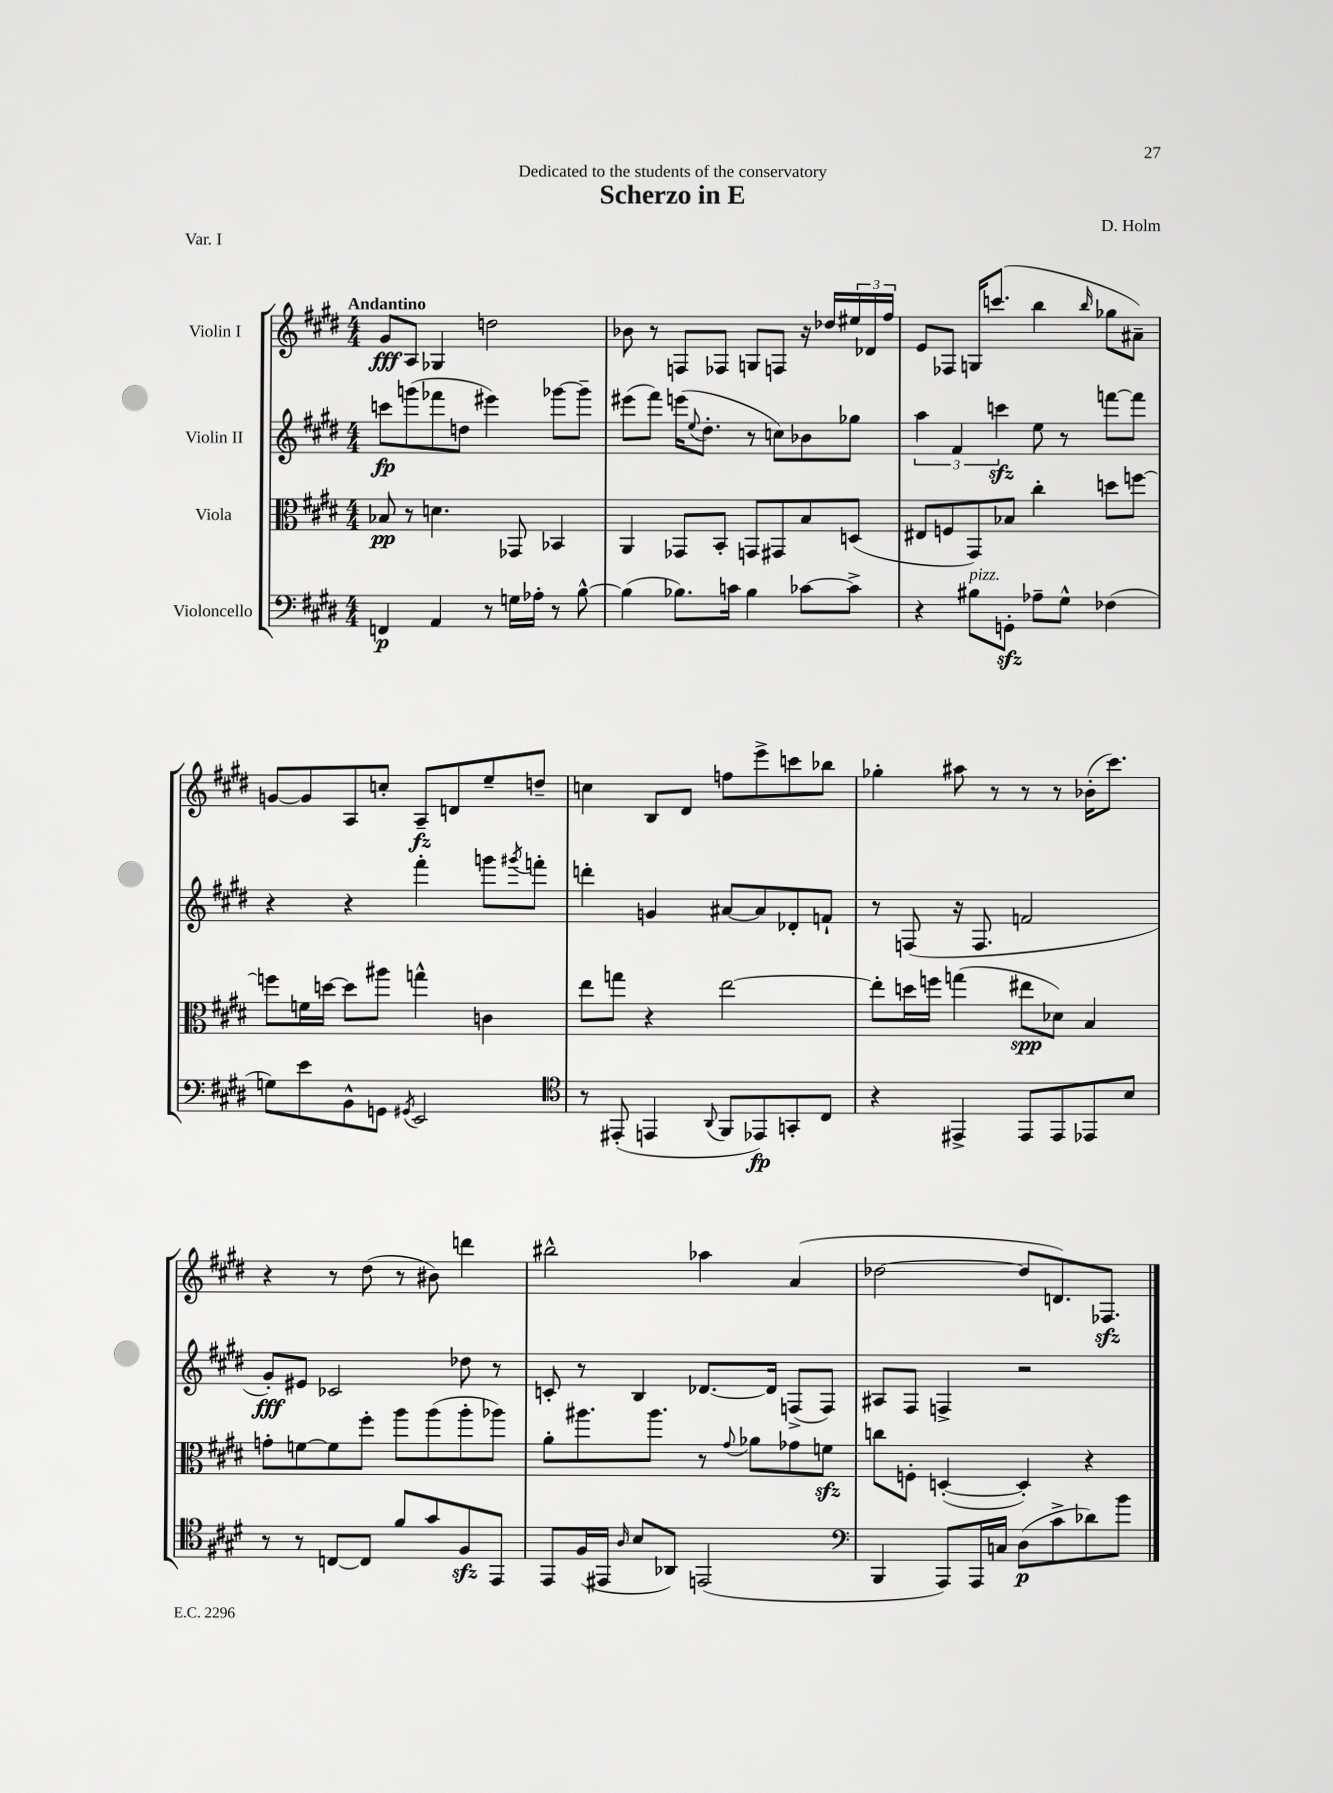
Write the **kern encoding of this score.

**kern	**kern	**kern	**kern
*staff4	*staff3	*staff2	*staff1
*clefF4	*clefC3	*clefG2	*clefG2
*k[f#c#g#d#]	*k[f#c#g#d#]	*k[f#c#g#d#]	*k[f#c#g#d#]
*M4/4	*M4/4	*M4/4	*M4/4
4FF/	8B-/	8ccc\L	8g#/L
.	8r	(8ggg\	8A/J
4AA/	4.d\	8fff-\	4G-/
.	.	8dd\J	.
8r	.	4eee#\)	2dd\
16G\LL	8GG-/	.	.
16A-'\JJ	.	.	.
8r	4BB-/	[8ggg-\L	.
[8B^^\	.	8ggg-~\]J	.
=	=	=	=
(4B\]	4AA/	(8eee#\L	8b-\
.	.	8fff#\J)	8r
8.B-\L)	8GG-/L	(16eee\LK	8F/L
.	.	8qqee/	.
.	.	8.dd#'\J	.
.	8BB'/J	.	8F-/J
16c\Jk	.	.	.
4B-\	8GG/L	8r	8G/L
.	8GG#/	8cc\L)	8F/J
[8c-\L	8B/	8b-\	16r
.	.	.	16dd-/LL
8c-^\]J	(8D/J	8gg-\J	24ee#/
.	.	.	24d-/
.	.	.	24ff#/JJ
=	=	=	=
4r	8E#/L	6aa\	8e/L
.	8F/	.	8F-/J
.	.	6f#/	.
8B#\L	8GG#/)	.	16G/LK
.	.	.	(8.ccc/J
.	.	6ccc\	.
8GG'\J	8B-/J	.	.
8A-~\L	4cc#'\	8ee\	4bb\
8G#^^\J	.	8r	.
.	.	.	16qqbb/
(4F-\	8dd\L	[8fff\L	8gg-\L
.	[8ff\J	8fff\]J	8a#~\J)
=	=	=	=
8G\L)	8ff\]L	4r	[8g/L
8e\	16f\L	.	8g/]
.	[16dd\JJ	.	.
8BB^^\	8dd\]L	4r	8A/
8GG\J	8aa#\J	.	8cc'/J
8qGG#/	.	.	.
2EE/	4gg^^\	4fff#'\	8A~/L
.	.	.	8d/
.	4c\	8ggg\L	8ee~/
.	.	8qggg#/	.
.	.	8fff'\J	8dd~/J
=	=	=	=
*clefC4	*	*	*
8r	8ee\L	4ddd'\	4cc\
(8EE#'/	8gg\J	.	.
4EE/	4r	4g/	8B/L
.	.	.	8d#/J
8qqAA/	.	.	.
8FF#/L	[2ee\	[8a#/L	8ff\L
8EE-/)	.	8a#/]	8eee^\
8GG'/	.	8d-'/	8ccc\
8C#/J	.	8f`/J	8bb-\J
=	=	=	=
4r	8ee'\]L	8r	4gg-'\
.	16dd\L	(8F/	.
.	16ff\JJ	.	.
4EE#^/	(4gg\	16r	8aa#\
.	.	8.F/	.
.	.	.	8r
8EE#/L	8ee#\L	2f/	8r
8EE#/	8d-\J)	.	8r
8EE-/	4B/	.	(16b-'\LK
.	.	.	8.ccc#\J)
8B/J	.	.	.
=	=	=	=
8r	8g'\L	8g#'/L)	4r
8r	[8f\	8e#/J	.
[8C/L	8f\]	2c-/	8r
8C/]J	8ff#'\J	.	(8dd#\
8f#/L	8aa\L	.	8r
8g#/	(8aa\	.	8b#\)
8F#/	8aa'\	8dd-\	4ddd\
8EE/J	8aa-\J)	8r	.
=	=	=	=
8EE/L	8a'\L	8c'/	2bb#^^\
(16F#/L	8.aa#\	8r	.
16EE#/JJ	.	.	.
16qqA/	.	.	.
8B/L	.	4B/	.
.	8.aa#\J	.	.
8AA-/J)	.	.	.
(2EE/	8r	[8.d-/L	4aa-\
.	8qqg#/	.	.
.	8a-\L	.	.
.	.	16d-/]Jk	.
.	8g-\	(8F^/L	(4a/
.	8f\J	8F/J)	.
=	=	=	=
*clefF4	*	*	*
4BBB/	8cc\L	8A#/L	[2dd-\
.	8F'\J	8F#/J	.
8AAA/L)	([4D'/	4F^/	.
16AAA/L	.	.	.
16C/JJ	.	.	.
(8D#\L	4D'/])	2r	8dd-/]L
8c#^\	.	.	8.d/)
8d-\)	4r	.	.
.	.	.	8.F-/J
8b\J	.	.	.
==	==	==	==
*-	*-	*-	*-
